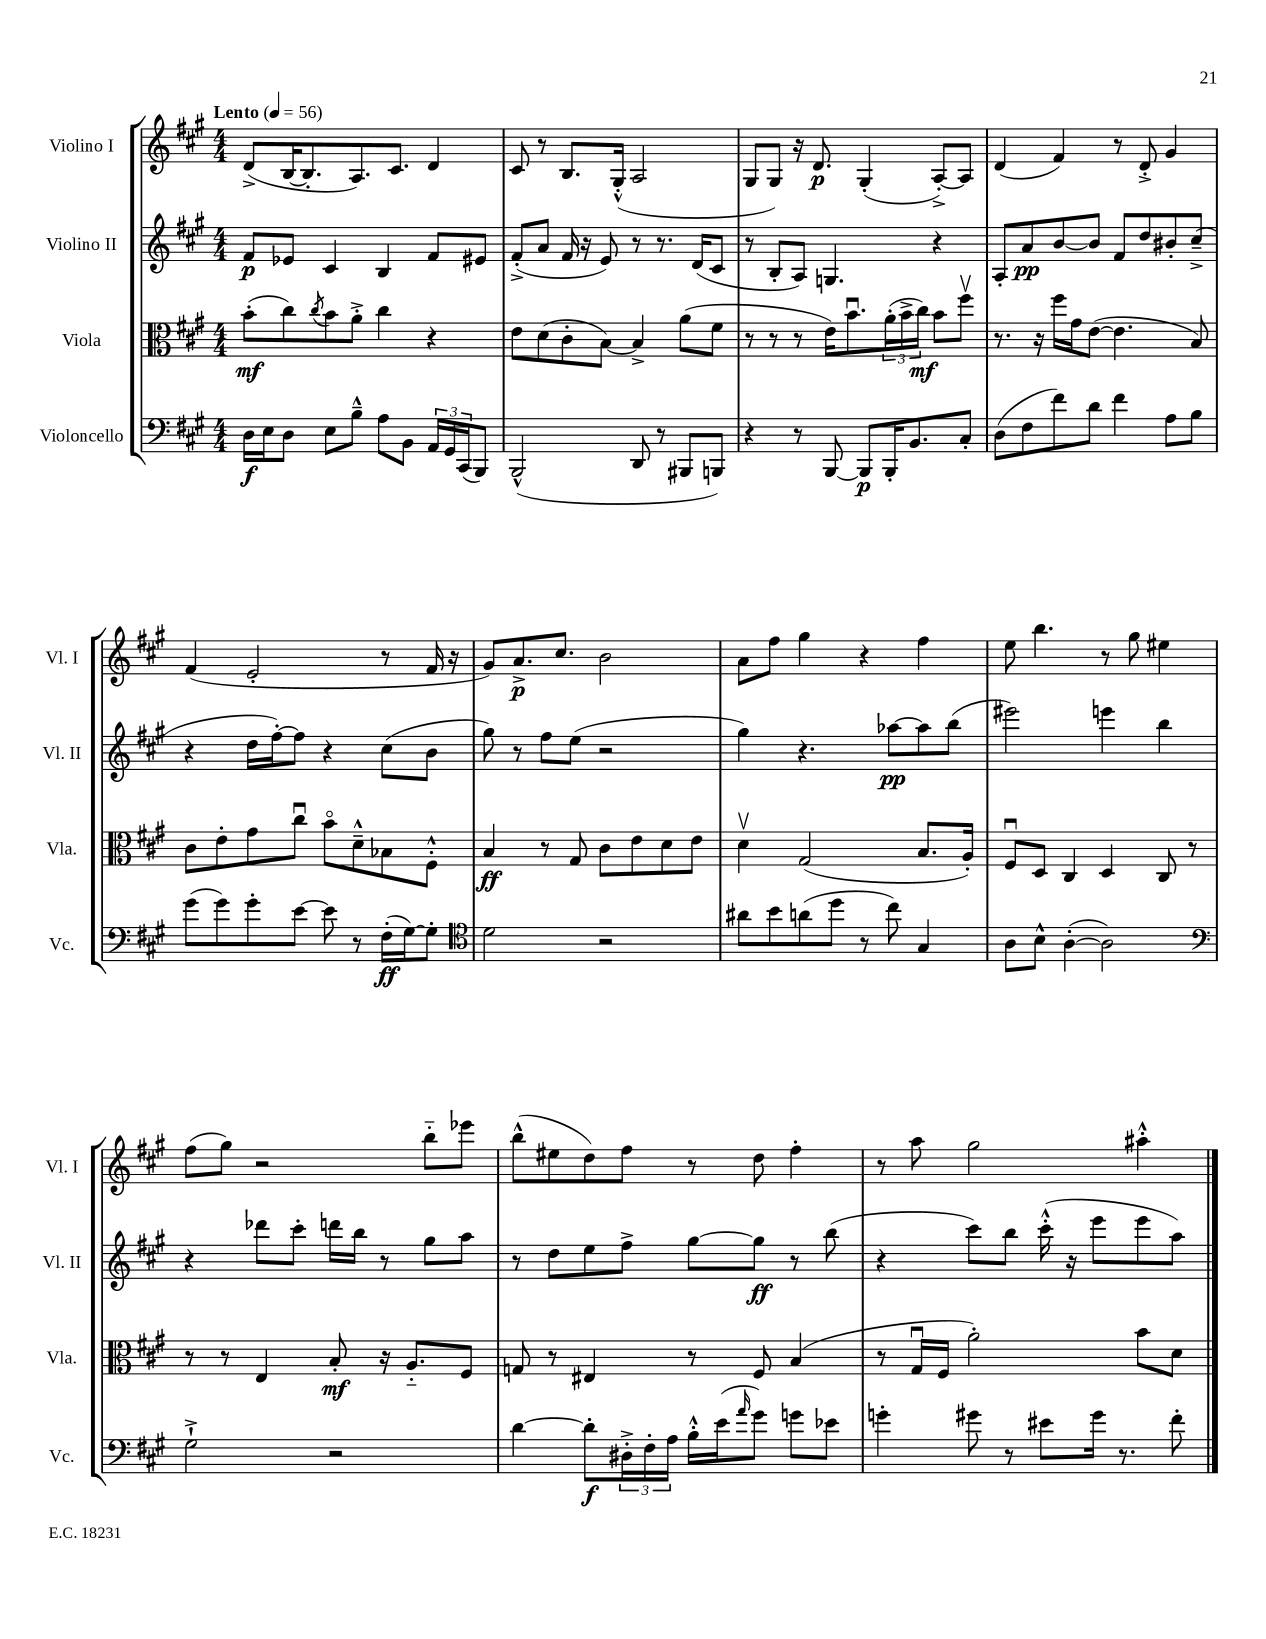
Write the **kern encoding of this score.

**kern	**dynam	**kern	**dynam	**kern	**dynam	**kern	**dynam
*part4	*part4	*part3	*part3	*part2	*part2	*part1	*part1
*staff4	*staff4	*staff3	*staff3	*staff2	*staff2	*staff1	*staff1
*I"Violoncello	*	*I"Viola	*	*I"Violino II	*	*I"Violino I	*
*I'Vc.	*	*I'Vla.	*	*I'Vl. II	*	*I'Vl. I	*
*clefF4	*	*clefC3	*	*clefG2	*	*clefG2	*
*k[f#c#g#]	*	*k[f#c#g#]	*	*k[f#c#g#]	*	*k[f#c#g#]	*
*M4/4	*	*M4/4	*	*M4/4	*	*M4/4	*
*MM56	*	*MM56	*	*MM56	*	*MM56	*
=1	=1	=1	=1	=1	=1	=1	=1
!	!	!	!	!	!	!LO:TX:a:B:t=Lento	!
16D\LL	f	(8b'\L	mf	8f#/L	p	(8d^/L	.
16E\J	.	.	.	.	.	.	.
8D\J	.	8cc#\)	.	8e-X/J	.	[16B/K	.
.	.	.	.	.	.	8.B'/]	.
.	.	8qcc#/	.	.	.	.	.
8E\L	.	8b\	.	4c#/	.	.	.
8B~^^\J	.	8a'^\J	.	.	.	8.A/)	.
8A\L	.	4cc#\	.	4B/	.	.	.
.	.	.	.	.	.	8.c#/J	.
8BB\J	.	.	.	.	.	.	.
24AA/LL	.	4r	.	8f#/L	.	4d/	.
24GG#/	.	.	.	.	.	.	.
(24CC#/J	.	.	.	.	.	.	.
8BBB/J)	.	.	.	8e#X/J	.	.	.
=2	=2	=2	=2	=2	=2	=2	=2
(2BBB^^/	.	8e\L	.	(8f#'^/L	.	8c#/	.
.	.	(8d\	.	8a/J	.	8r	.
.	.	8c#'\	.	16f#/	.	8.B/L	.
.	.	.	.	16r	.	.	.
.	.	[8B\J)	.	8e/)	.	.	.
.	.	.	.	.	.	(16G#'^^/Jk	.
8DD/	.	4B^/]	.	8r	.	2A/	.
8r	.	.	.	8.r	.	.	.
8BBB#X/L	.	(8a\L	.	.	.	.	.
.	.	.	.	(16d/KL	.	.	.
8BBBn/J)	.	8f#\J	.	8c#/J	.	.	.
=3	=3	=3	=3	=3	=3	=3	=3
4r	.	8r	.	8r	.	8G#/L	.
.	.	8r	.	8B'/L	.	8G#/J)	.
8r	.	8r	.	8A/J)	.	16r	.
.	.	.	.	.	.	8.d/	p
[8BBB/	.	16e\KL)	.	4.Gn/	.	.	.
.	.	8.bu\	.	.	.	.	.
8BBB/L]	p	.	.	.	.	(4G#'/	.
16BBB'/K	.	(24a'\L	.	.	.	.	.
.	.	24b^\	.	.	.	.	.
8.BB/	.	.	.	.	.	.	.
.	.	24cc#\JJ)	mf	.	.	.	.
.	.	8b\L	.	4r	.	[8A'^/L)	.
8C#'/J	.	8ff#v\J	.	.	.	8A/J]	.
=4	=4	=4	=4	=4	=4	=4	=4
(8D\L	.	8.r	.	8A'/L	.	(4d/	.
8F#\	.	.	.	8a/	pp	.	.
.	.	16r	.	.	.	.	.
8f#\)	.	16ff#\LL	.	[8b/	.	4f#/)	.
.	.	16g#\J	.	.	.	.	.
8d\J	.	([8e\J	.	8b/J]	.	.	.
4f#\	.	4.e\]	.	8f#/L	.	8r	.
.	.	.	.	8dd/	.	8d'^/	.
8A\L	.	.	.	8b#X'/	.	4g#/	.
8B\J	.	8B/)	.	(8cc#~^/J	.	.	.
!!LO:LB:g=z
=5	=5	=5	=5	=5	=5	=5	=5
(8g#\L	.	8c#\L	.	4r	.	(4f#/	.
8g#\)	.	8e'\	.	.	.	.	.
8g#'\	.	8g#\	.	16dd\LL	.	2e'/	.
.	.	.	.	[16ff#'\J)	.	.	.
[8e\J	.	8cc#u\J	.	8ff#\J]	.	.	.
8e\]	.	8b\L	.	4r	.	.	.
8r	.	8d~^^\	.	.	.	.	.
(16F#'\LL	ff	8B-X\	.	(8cc#\L	.	8r	.
[16G#\J)	.	.	.	.	.	.	.
8G#'\J]	.	8F#'^^\J	.	8b\J	.	16f#/	.
.	.	.	.	.	.	16r	.
=6	=6	=6	=6	=6	=6	=6	=6
*clefC4	*	*	*	*	*	*	*
2d\	.	4B/	ff	8gg#\)	.	8g#/L)	.
.	.	.	.	8r	.	8.a^/	p
.	.	8r	.	8ff#\L	.	.	.
.	.	.	.	.	.	8.cc#/J	.
.	.	8G#/	.	(8ee\J	.	.	.
2r	.	8c#\L	.	2r	.	2b\	.
.	.	8e\	.	.	.	.	.
.	.	8d\	.	.	.	.	.
.	.	8e\J	.	.	.	.	.
=7	=7	=7	=7	=7	=7	=7	=7
8a#X\L	.	4dv\	.	4gg#\)	.	8a\L	.
8b\	.	.	.	.	.	8ff#\J	.
(8an\	.	(2G#/	.	4.r	.	4gg#\	.
8dd\J	.	.	.	.	.	.	.
8r	.	.	.	.	.	4r	.
8cc#\)	.	.	.	[8aa-X\L	pp	.	.
4G#/	.	8.B/L	.	8aa-\]	.	4ff#\	.
.	.	.	.	(8bb\J	.	.	.
.	.	16A'/Jk)	.	.	.	.	.
=8	=8	=8	=8	=8	=8	=8	=8
8A\L	.	8F#u/L	.	2eee#X\)	.	8ee\	.
8B^^\J	.	8D/J	.	.	.	4.bb\	.
([4A'\	.	4C#/	.	.	.	.	.
2A\])	.	4D/	.	4eeen\	.	8r	.
.	.	.	.	.	.	8gg#\	.
.	.	8C#/	.	4bb\	.	4ee#X\	.
.	.	8r	.	.	.	.	.
!!LO:LB:g=z
=9	=9	=9	=9	=9	=9	=9	=9
*clefF4	*	*	*	*	*	*	*
2G#`^\	.	8r	.	4r	.	(8ff#\L	.
.	.	8r	.	.	.	8gg#\J)	.
.	.	4E/	.	8ddd-X\L	.	2r	.
.	.	.	.	8ccc#'\J	.	.	.
2r	.	8B'/	mf	16dddn\LL	.	.	.
.	.	.	.	16bb\JJ	.	.	.
.	.	16r	.	8r	.	.	.
.	.	8.A/L	.	.	.	.	.
.	.	.	.	8gg#\L	.	8bb\L	.
.	.	8F#/J	.	8aa\J	.	8eee-X\J	.
=10	=10	=10	=10	=10	=10	=10	=10
[4d\	.	8Gn/	.	8r	.	(8bb^^\L	.
.	.	8r	.	8dd\L	.	8ee#X\	.
8d'\L]	f	4E#X/	.	8ee\	.	8dd\)	.
24D#X'^\L	.	.	.	8ff#^\J	.	8ff#\J	.
24F#'\	.	.	.	.	.	.	.
24A\JJ	.	.	.	.	.	.	.
16B'^^\LL	.	8r	.	[8gg#\L	.	8r	.
(16e\J	.	.	.	.	.	.	.
16qqa/	.	.	.	.	.	.	.
8g#\J)	.	8F#/	.	8gg#\J]	ff	8dd\	.
8gn\L	.	(4B/	.	8r	.	4ff#'\	.
8e-X\J	.	.	.	(8bb\	.	.	.
=11	=11	=11	=11	=11	=11	=11	=11
4gn'\	.	8r	.	4r	.	8r	.
.	.	16G#u/LL	.	.	.	8aa\	.
.	.	16F#/JJ	.	.	.	.	.
8g#X\	.	2a'\)	.	8ccc#\L)	.	2gg#\	.
8r	.	.	.	8bb\J	.	.	.
8e#X\L	.	.	.	(16ccc#'^^\	.	.	.
.	.	.	.	16r	.	.	.
16g#\Jk	.	.	.	8eee\L	.	.	.
8.r	.	.	.	.	.	.	.
.	.	8b\L	.	8eee\	.	4aa#X'^^\	.
8f#'\	.	8d\J	.	8aa\J)	.	.	.
==	==	==	==	==	==	==	==
*-	*-	*-	*-	*-	*-	*-	*-
